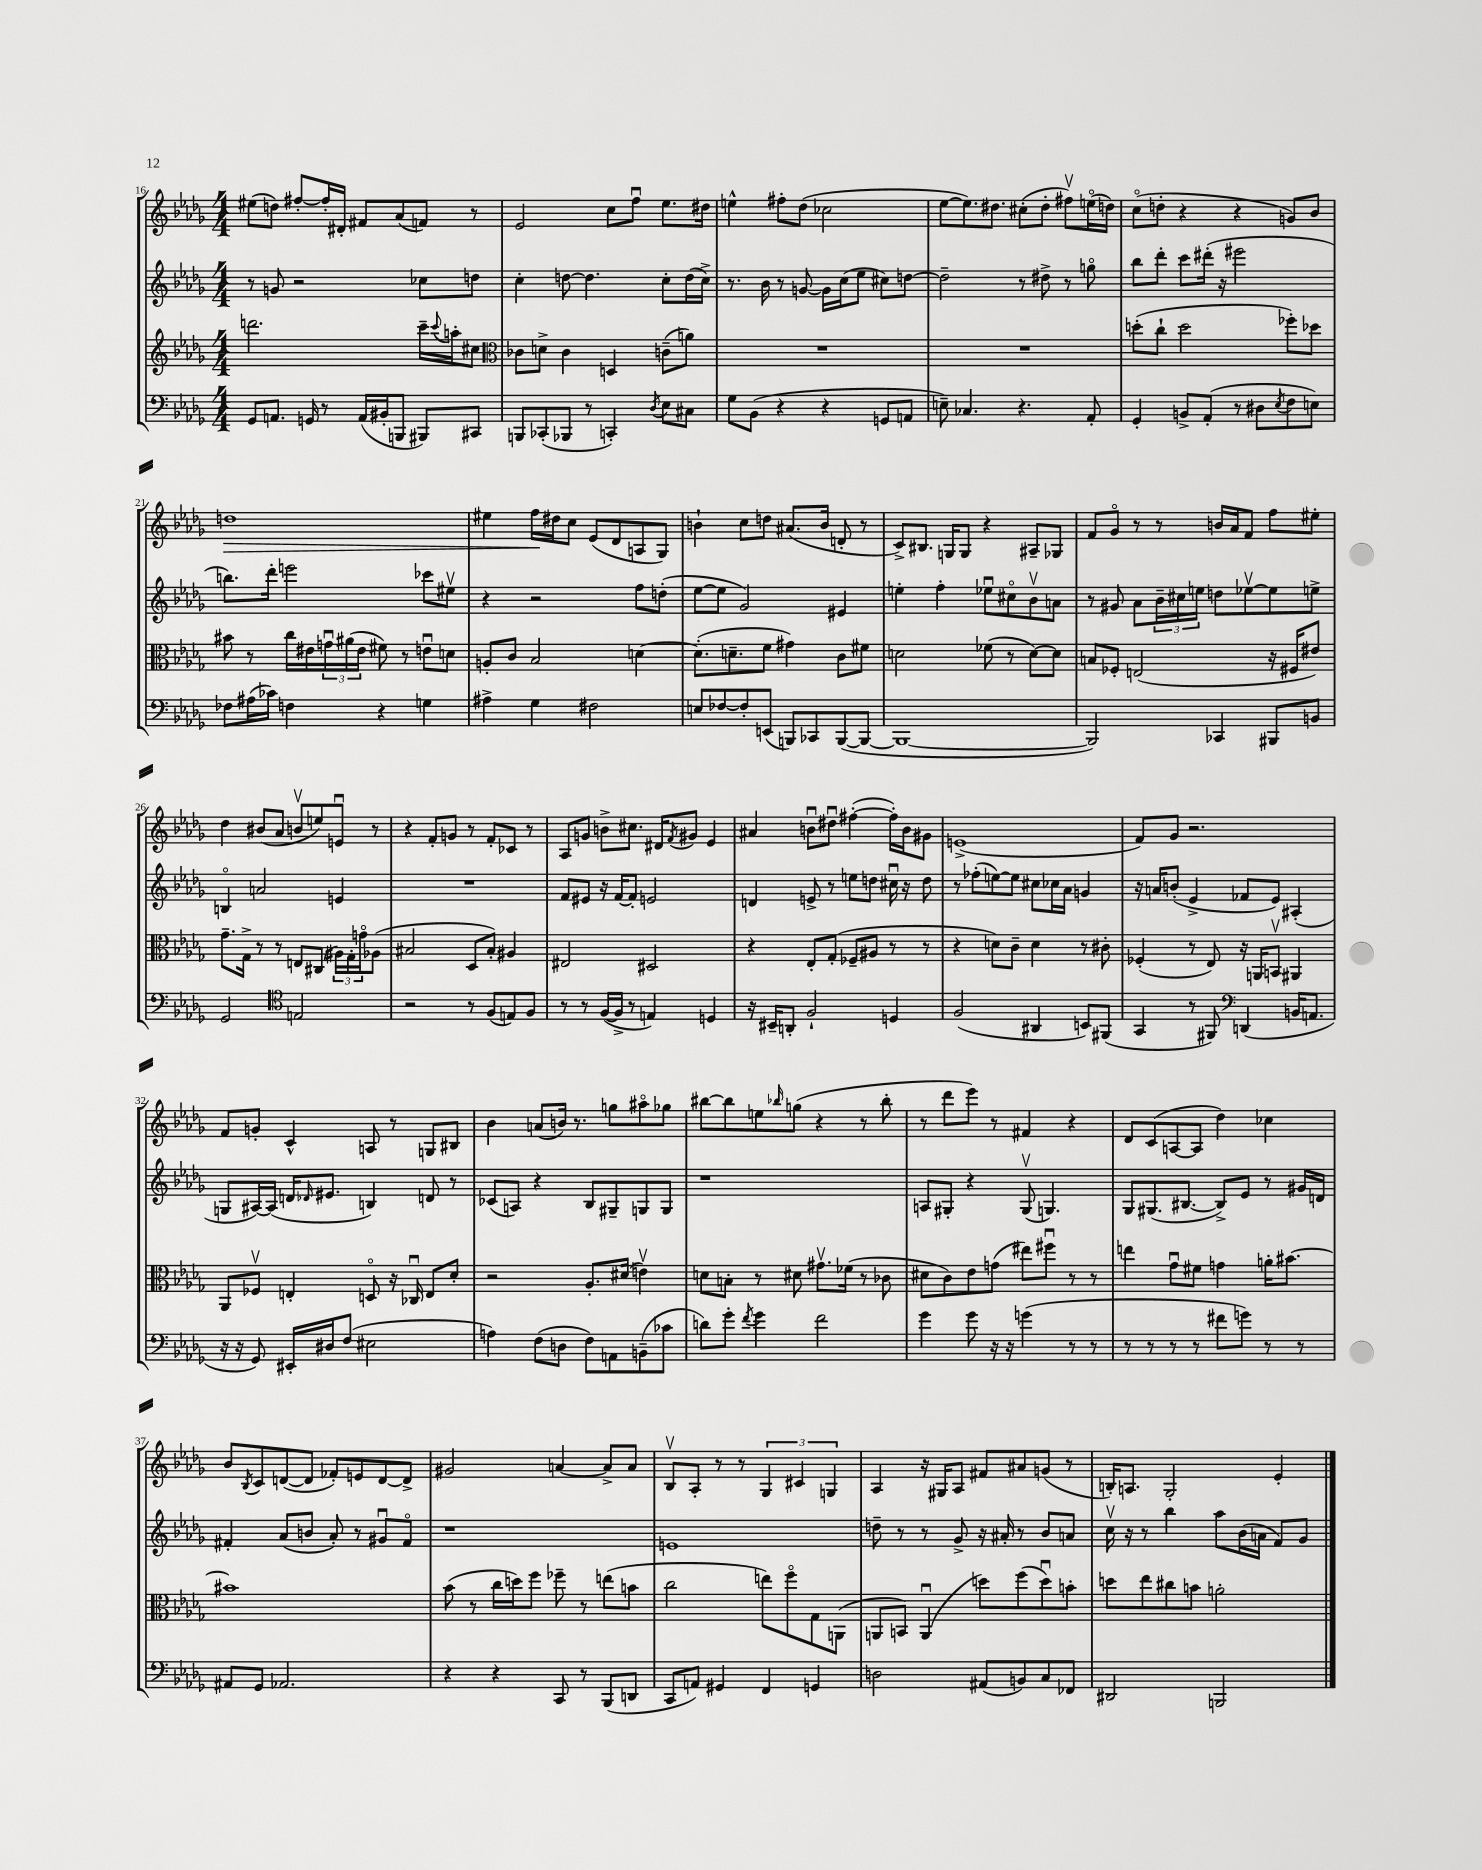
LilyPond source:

<<
\new StaffGroup <<
\new Staff = "s0" {
    \clef treble \key des \major \numericTimeSignature \time 4/4
    eis''8( d''8) fis''8~-. fis''16-. dis'16-. fis'8 aes'8( f'8) r8 |
    ees'2 c''8 f''8\downbow ees''8. dis''16 |
    e''4-^ fis''8-. des''8( ces''2 |
    ees''8~ ees''8.) dis''8. cis''8-.( dis''8-. fis''8\upbow) e''16\flageolet( d''16) |
    c''8\flageolet( d''8-. r4 r4 g'8) bes'8 |
    d''1\> |
    eis''4 f''16\! dis''16 c''8 ees'8( des'8 a8 ges8) |
    b'4-! c''8 d''8 ais'8.( b'16 d'8-. r8 |
    c'8->) bis8. g16 g8 r4 ais8-- ges8 |
    f'8 ges'8\flageolet r8 r8 b'16 aes'16 f'8 f''8 eis''8-. |
    des''4 bis'8( aes'8 b'8\upbow e''8) e'8\downbow r8 |
    r4 f'8-. g'8 r8 f'8-. ces'8 r8 |
    aes8 g'8 b'8-> cis''8. dis'16 \acciaccatura { f'8 } gis'8 ees'4 |
    ais'4 b'8\downbow dis''8\downbow fis''4~-.( fis''16-.) b'16 gis'8 |
    e'1->( |
    f'8) ges'8 r2. |
    f'8 g'8-. c'4-^ a8 r8 g8 bis8 |
    bes'4 a'8( b'16) r8. g''8 ais''8\flageolet ges''8 |
    bis''8~ bis''8 e''8 \grace { bes''16 } g''8( r4 r8 bes''8-. |
    r8 des'''8 ees'''8) r8 fis'4 r4 |
    des'8 c'8( a8~ a8 des''4) ces''4 |
    bes'8 \acciaccatura { bes8 } c'8 d'8~( d'8 fes'8-.) e'8 d'8~ d'8-> |
    gis'2 a'4~ a'8-> a'8 |
    bes8\upbow aes8-. r8 r8 \tuplet 3/2 { ges4 cis'4 g4 } |
    aes4 r16 gis16 aes8 fis'8 ais'8 g'8( r8 |
    b16-.) a8. ges2-. ees'4-. \bar "|." |
}
\new Staff = "s1" {
    \clef treble \key des \major \numericTimeSignature \time 4/4
    r8 g'8 r2 ces''8 d''8 |
    c''4-. d''8~ d''4. c''8-. d''16( c''16->) |
    r8. bes'16 r8 g'8~ g'16 c''16( ees''8 cis''8) d''8~ |
    d''2-- r8 dis''8-> r8 g''8\flageolet |
    bes''8 des'''8-. c'''8 dis'''16-.( r16 eis'''2 |
    b''8.) des'''16-. e'''2 ces'''8 eis''8\upbow |
    r4 r2 f''8 d''8-.( |
    ees''8~ ees''8 ges'2) eis'4 |
    e''4-. f''4-. ees''8\downbow cis''8\flageolet bes'8\upbow a'8 |
    r8 gis'8 aes'8 \tuplet 3/2 { bes'16-- cis''16 e''16 } d''8 ees''8~\upbow ees''8 e''8-> |
    b4\flageolet a'2 e'4 |
    R1 |
    f'8 eis'8 r16 f'16~ f'8-. e'2 |
    d'4 e'8-> r8 e''8 d''8 cis''16\downbow r16 d''8 |
    r8 fes''8-.( e''8~) e''8 cis''8 ces''16 aes'16 g'4 |
    r16 a'16 b'8-.( ees'4-> fes'8 ees'8) ais4-.( |
    g8 ais16~) ais16( d'16 \grace { des'16 } eis'8. b4) d'8 r8 |
    ces'8( a8) r4 bes8 gis8-- g8 g8 |
    r1 |
    a8 gis8-. r4 gis8\upbow( g4.) |
    ges8 gis8.( bis8.~ bis8->) ees'8 r8 gis'16 d'16 |
    fis'4-. aes'8( b'8 aes'8-.) r8 gis'8\downbow fis'8\flageolet |
    r1 |
    e'1 |
    d''8-- r8 r8 ges'8-> r16 ais'16-. r8 bes'8 a'8 |
    c''16\upbow r16 r8 bes''4 aes''8 bes'16( a'16 f'8) ges'8 \bar "|." |
}
\new Staff = "s2" {
    \clef treble \key des \major \numericTimeSignature \time 4/4
    d'''2. c'''16-- \appoggiatura { c'''8 } a''16-. cis''8 |
    \clef alto ces'8 d'8-> ces'4 d4 c'8--( a'8) |
    R1 |
    R1 |
    d''8-.( c''8-! d''2 fes''8-.) des''8 |
    bis'8 r8 c''16 eis'16 \tuplet 3/2 { g'16\downbow ais'16( eis'16 } fis'8) r8 e'8\downbow d'8 |
    a8-. c'8 bes2 d'4~ |
    d'8.-.( d'8.-- f'8 gis'4) c'8 fis'8 |
    d'2 fes'8( r8 d'8~) d'8 |
    b8 fes8-. e2( r16 fis16 eis'8) |
    ges'8.-- ges16-> r8 r8 e8 cis8( \tuplet 3/2 { ais16) ges16-. g'16\flageolet } aes8( |
    bis2 des8 bis8-.) ais4 |
    eis2 dis2 |
    r4 ees8-. ges8-.( fes8-- ais8 r8 r8 |
    r4 d'8) c'8-- d'4 r8 cis'8-. |
    fes4-.( r8 ees8) r16 a,16 b,8\upbow ais,4 |
    aes,8 fes8\upbow e4-. d8\flageolet r16 ces16\downbow e8 des'8-. |
    r2 aes8.-. dis'16( e'4\upbow) |
    d'8 b8-. r8 dis'8 gis'8.\upbow fes'16( r8 ces'8 |
    dis'8 c'8) ees'8 g'8( eis''8) fis''8\downbow r8 r8 |
    e''4 ges'8\downbow fis'8 g'4 a'16-. bis'8.~ |
    bis'1 |
    bes'8( r8 c''16 d''16) f''8 fes''8-- r8 e''8( b'8 |
    c''2 e''8) f''8\flageolet ges8 a,8( |
    a,8 b,8) a,4\downbow( d''8) f''8( d''8\downbow) b'8-. |
    d''8 ees''8 cis''8 b'8 a'2-. \bar "|." |
}
\new Staff = "s3" {
    \clef bass \key des \major \numericTimeSignature \time 4/4
    ges,8 a,8. g,16 r8 a,16( bis,16-. b,,8 bis,,8) cis,8 |
    b,,8 ces,8-.( bes,,8 r8 c,4-.) \acciaccatura { des8 } ees8 cis8 |
    ges8 bes,8( r4 r4 g,8 a,8 |
    e8--) ces4. r4. aes,8-. |
    ges,4-. b,8-> aes,8-.( r8 dis8 \acciaccatura { ees8 } f8 e8) |
    fes8 ais16( ces'16) f4 r4 g4 |
    ais4-> ges4 fis2 |
    e8 fes8~ fes8-. e,8( b,,8) ces,8 b,,8~( b,,8~ |
    b,,1~ |
    b,,2) ces,4 bis,,8 b,8 |
    ges,2 \clef tenor e2 |
    r2 r8 f8( e8) f8 |
    r8 r8 f16~( f16-> r8 e4) d4 |
    r16 bis,16-- a,8-. f2-! d4 |
    f2( ais,4 b,8) fis,8( |
    ges,4 r8 fis,8) \clef bass d,4( b,16 a,8. |
    r16 r16 ges,8) eis,16-. dis16 f8( eis2 |
    a4) f8( d8 f8) a,8 b,8--( ces'8 |
    d'8) ges'8-. \acciaccatura { f'8 } ges'4 f'2 |
    ges'4 ges'8 r16 r16 g'4( r8 r8 |
    r8 r8 r8 r8 fis'8 g'8) r8 r8 |
    ais,8 ges,8 aes,2. |
    r4 r4 c,8 r8 bes,,8( d,8 |
    c,8 a,8) gis,4 f,4 g,4 |
    d2 ais,8( b,8) c8 fes,8 |
    dis,2 b,,2 \bar "|." |
}
>>
>>
\layout { \context { \Score currentBarNumber = #16 } }
